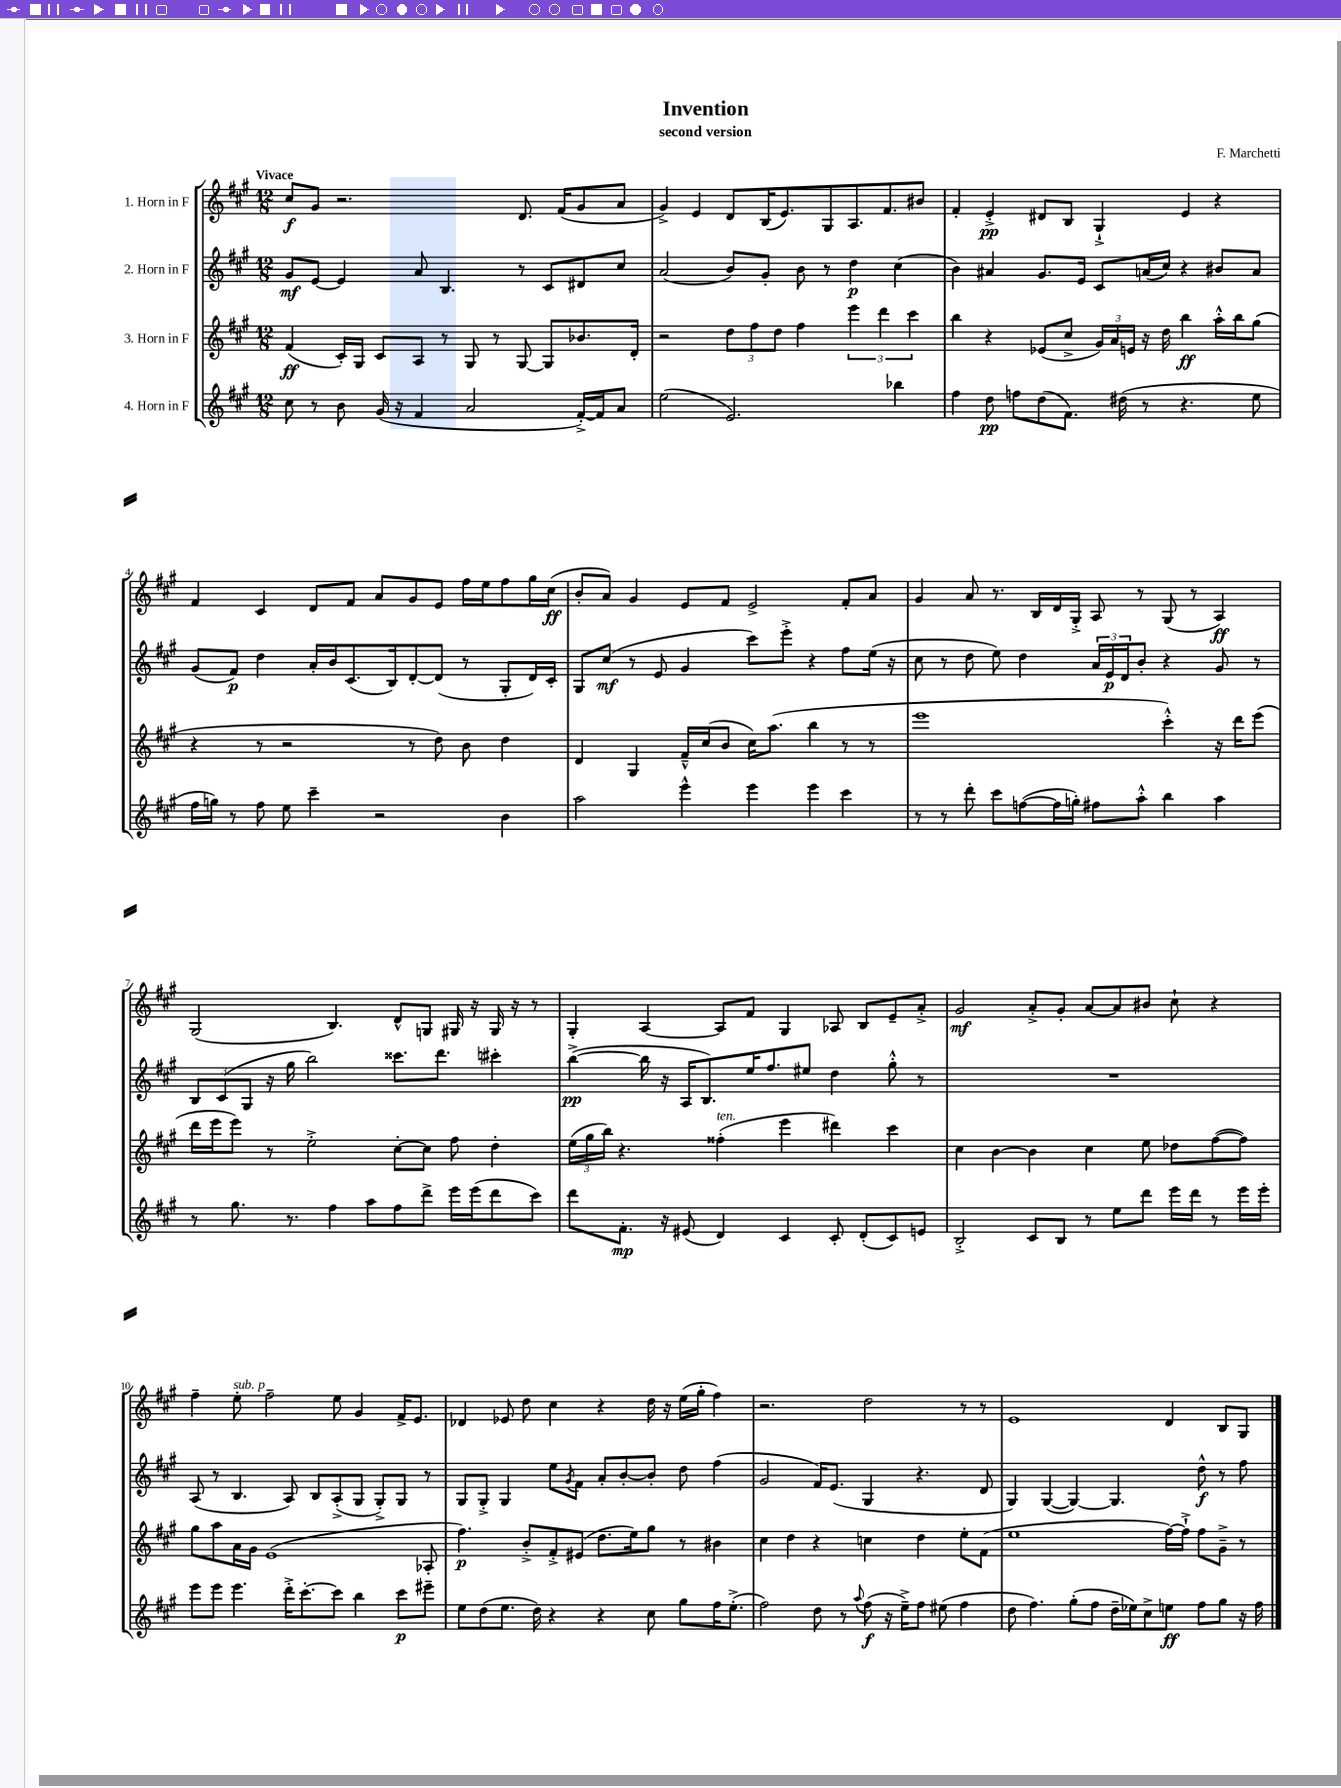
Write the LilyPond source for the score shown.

\header { title = "Invention" composer = "F. Marchetti" subtitle = "second version" }
<<
\new StaffGroup <<
\new Staff = "s0" \with { instrumentName = "1. Horn in F" } {
    \clef treble \key a \major \numericTimeSignature \time 12/8 \tempo "Vivace"
    cis''8\f gis'8 r2. d'8. fis'16( gis'8 a'8 |
    gis'4->) e'4 d'8 b16( e'8.) gis8 a8. fis'8. bis'8 |
    fis'4-. e'4-.->\pp dis'8 b8 gis4-!-> e'4 r4 |
    fis'4 cis'4 d'8 fis'8 a'8 gis'8 e'8 fis''16 e''16 fis''8 gis''16 cis''16\ff( |
    b'8-. a'8) gis'4 e'8 fis'8 e'2-> fis'8-. a'8 |
    gis'4 a'8 r8. b16 d'16 gis16-.-> a8 r8 gis8( r8 a4\ff) |
    gis2( b4.) d'8-^ g8 gis16 r16 gis16 r16 r8 |
    gis4-. a4~ a8 fis'8 gis4 aes8 b8 e'8-- a'8-.-> |
    gis'2\mf a'8-.-> gis'8-. a'8~ a'8 bis'8 cis''8-! r4 |
    fis''4-- e''8-.^\markup { \italic "sub. p" } fis''2-- e''8 gis'4 fis'16-> e'8. |
    des'4 ees'8 d''8 cis''4 r4 d''16 r16 e''16( gis''16-. fis''4) |
    r2. d''2 r8 r8 |
    e'1 d'4 b8 gis8 \bar "|." |
}
\new Staff = "s1" \with { instrumentName = "2. Horn in F" } {
    \clef treble \key a \major \numericTimeSignature \time 12/8
    gis'8\mf e'8~ e'4 a'8 b4. r8 cis'8 dis'8 cis''8 |
    a'2( b'8) gis'8-. b'8 r8 d''4\p cis''4( |
    b'4) ais'4 gis'8. e'16 cis'8 a'16( cis''16) r4 bis'8 a'8 |
    gis'8( fis'8\p) d''4 a'16-. b'16 cis'8.( b16) d'8~-. d'8( r8 gis8-. d'16) cis'16-. |
    gis8 cis''8\mf( r8 e'8 gis'4 cis'''8) e'''8-.-> r4 fis''8 e''16( r16 |
    cis''8 r8 d''8 e''8) d''4 \tuplet 3/2 { a'16 e'16\p d'16 } b'8-. r4 gis'8 r8 |
    \tuplet 3/2 { b8 cis'8( gis8 } r16 gis''16 b''2) cisis'''8. d'''8. cis'''4-. |
    b''4~->\pp( b''16 r16 a16 b8.) e''16 fis''8. eis''8 d''4 gis''8-.-^ r8 |
    R1. |
    a8( r8 b4. a8) b8 a8-.->( gis8 gis8-.->) gis8 r8 |
    gis8 gis8-.-> gis4 e''8 \acciaccatura { gis'8 } fis'8 a'8-. b'8~-. b'8-. d''8 fis''4( |
    gis'2 fis'16) e'8.( gis4 r4. d'8 |
    gis4) gis4~( gis4~) gis4. d''8-^\f r8 fis''8 \bar "|." |
}
\new Staff = "s2" \with { instrumentName = "3. Horn in F" } {
    \clef treble \key a \major \numericTimeSignature \time 12/8
    fis'4\ff( cis'16-.) gis16 cis'8 a8 r8 gis8 r8 gis8~ gis8 bes'8. d'16-. |
    r2 \tuplet 3/2 { d''8 fis''8 d''8 } fis''4 \tuplet 3/2 { e'''4 d'''4 cis'''4 } |
    b''4 r4 ees'8( cis''8-> \tuplet 3/2 { gis'16) a'16 e'16 } r16 d''16 b''4\ff a''16-.-^ b''16 gis''8( |
    r4 r8 r2 r8 d''8) b'8 d''4 |
    d'4 gis4 fis'16---^ cis''16( b'8 cis''16) a''8.( b''4 r8 r8 |
    e'''1 cis'''4-.-^) r16 d'''16 e'''8( |
    d'''16 e'''16 e'''8) r8 e''2-.-> cis''8~-. cis''8 fis''8 d''4-. |
    \tuplet 3/2 { e''16( gis''16 b''16) } r4. fisis''4-.^\markup { \italic "ten." }( e'''4 dis'''4) cis'''4 |
    cis''4 b'4~ b'4 cis''4 e''8 des''8 fis''8~( fis''8) |
    gis''8 a''8 a'16 gis'16 e'1( aes8-. |
    fis''4.\p) b'8-.-> fis'8-.-> eis'8( d''8. e''16) gis''8 r8 bis'4 |
    cis''4 d''4 r4 c''4 d''4 e''8-. fis'8( |
    e''1 fis''16~) fis''16-!-> fis''8 gis'8---> r8 \bar "|." |
}
\new Staff = "s3" \with { instrumentName = "4. Horn in F" } {
    \clef treble \key a \major \numericTimeSignature \time 12/8
    cis''8 r8 b'8 gis'16( r16 fis'4 a'2 fis'16~-.->) fis'16 a'8 |
    e''2( e'2.) bes''4 |
    fis''4 d''8\pp f''8 d''8( fis'8.) dis''16( r8 r4. e''8 |
    fis''16 g''16) r8 fis''8 e''8 cis'''4-- r2 b'4 |
    a''2 e'''4-^ e'''4 e'''4 cis'''4 |
    r8 r8 d'''8-. cis'''8 f''8~( f''16 g''16-.) fis''8 a''8-.-^ b''4 a''4 |
    r8 gis''8. r8. fis''4 a''8 fis''8 d'''8-> e'''16 e'''16( d'''8 cis'''8) |
    d'''8 fis'8.-.\mp r16 eis'8( d'4) cis'4 cis'8-. d'8-.( cis'8) e'8 |
    b2-.-> cis'8 b8 r8 e''8 d'''8 e'''16 d'''16 r8 e'''16 e'''16-. |
    e'''8 e'''8 e'''4. d'''16-.-> cis'''8.~-. cis'''8 b''4 cis'''8\p eis'''8-- |
    e''8 d''8( e''8. d''16) r4 r4 cis''8 gis''8 fis''16 e''8.-.->( |
    fis''2) d''8 r8 \appoggiatura { a''8 } fis''8\f( r16 e''16--->) fis''8 eis''8( fis''4 |
    d''8 fis''4.) gis''8-.( fis''8 d''16-- ees''16) cis''8-> e''8\ff fis''8 gis''8 r16 fis''16 \bar "|." |
}
>>
>>
